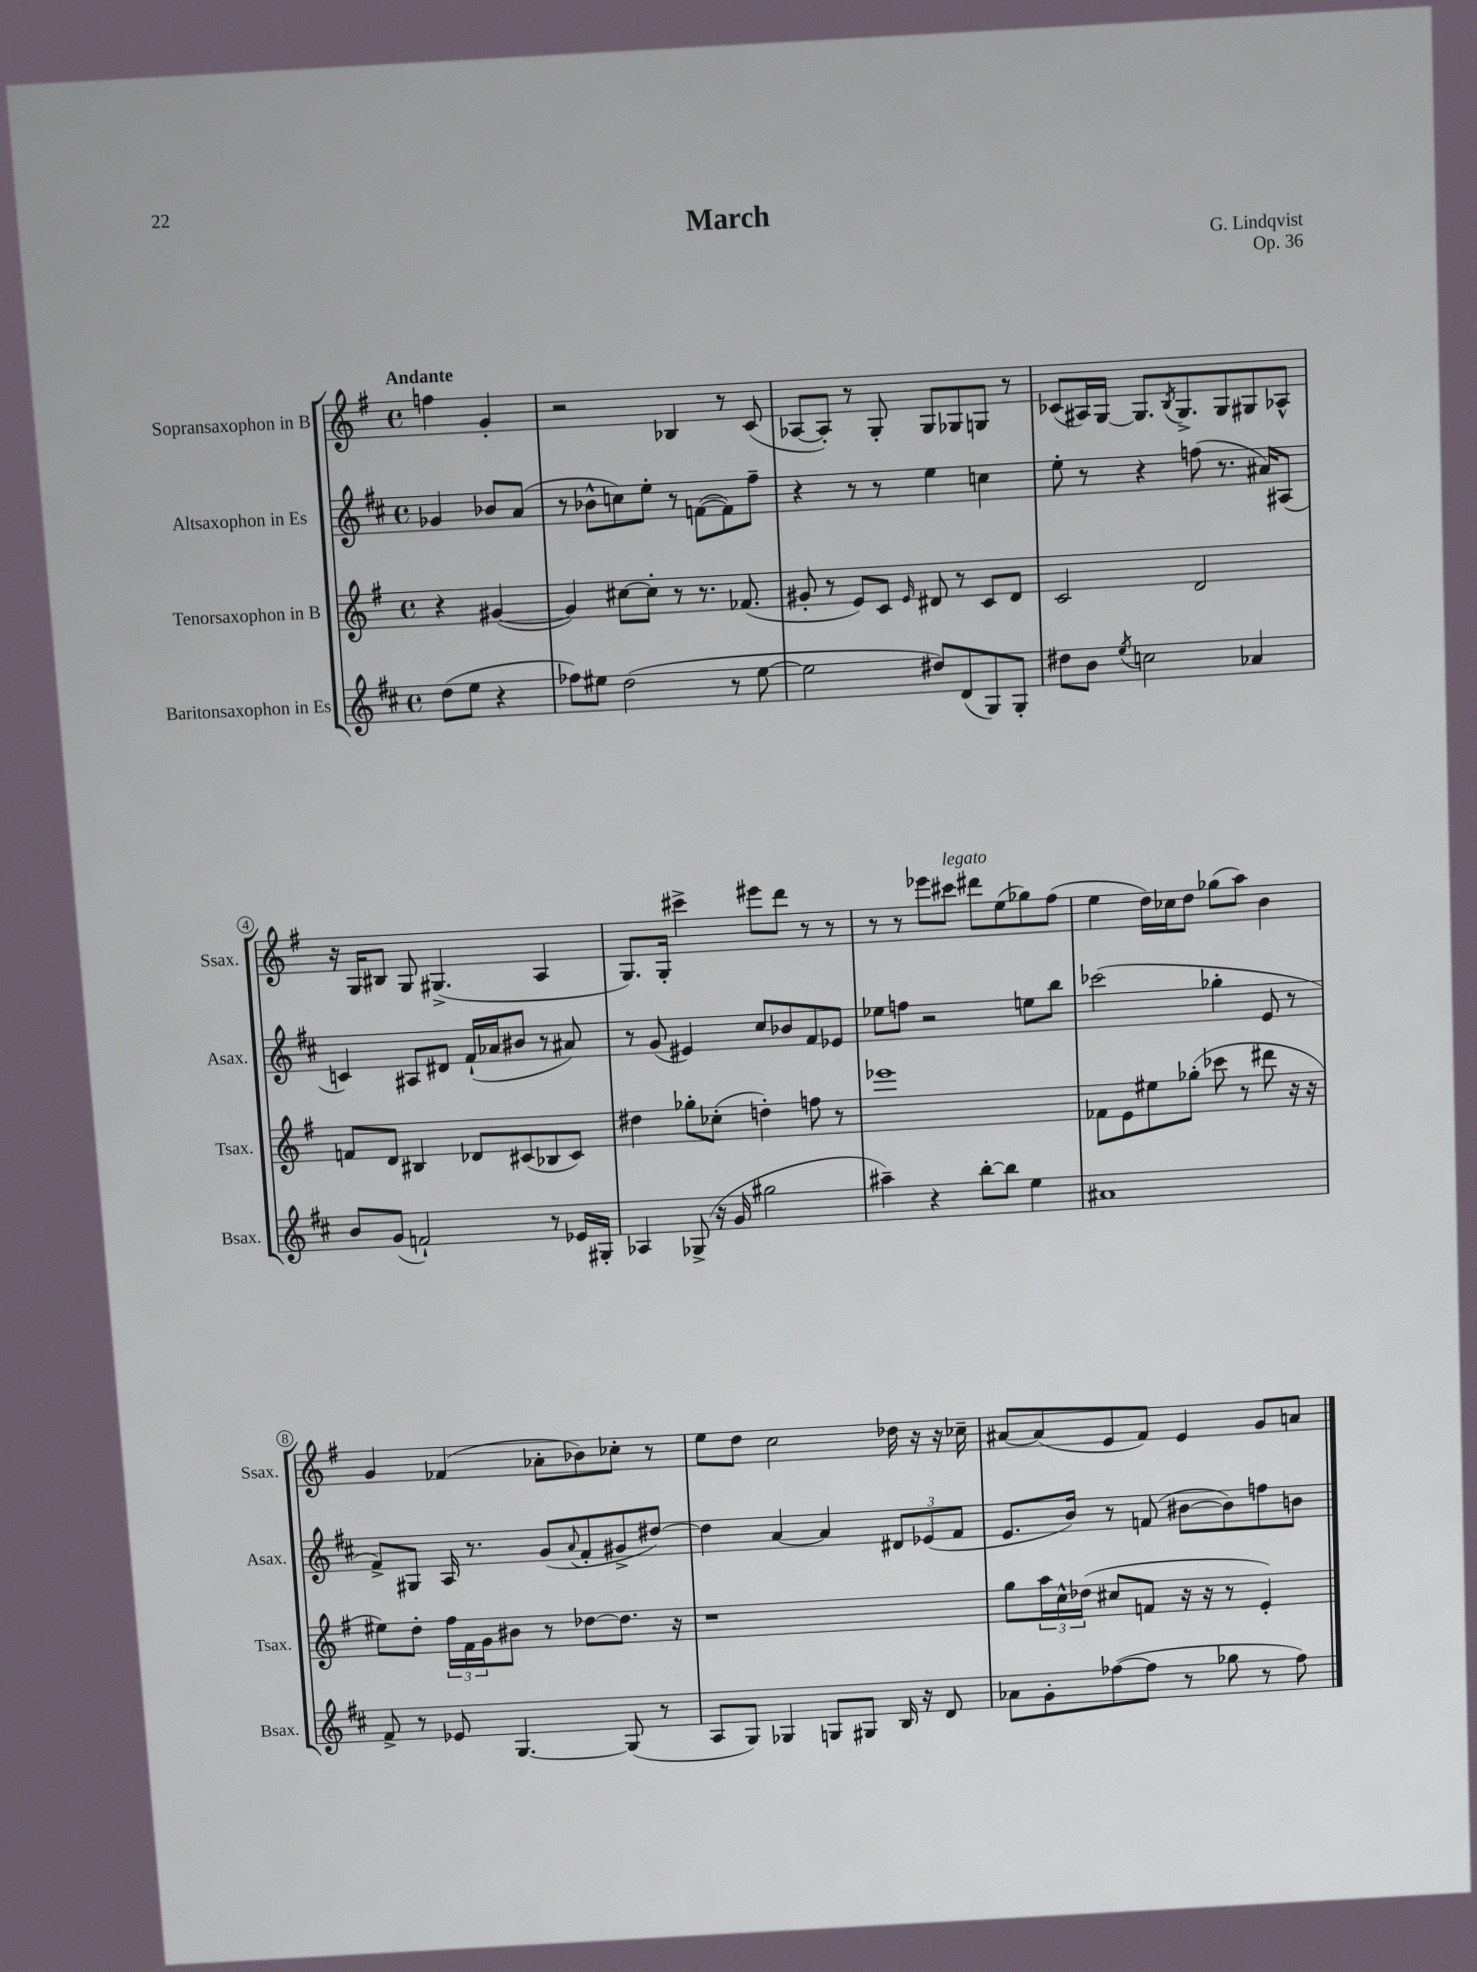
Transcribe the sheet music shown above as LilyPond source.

\header { title = "March" composer = "G. Lindqvist" opus = "Op. 36" }
<<
\new StaffGroup <<
\new Staff = "s0" \with { instrumentName = "Sopransaxophon in B" shortInstrumentName = "Ssax." } {
    \clef treble \key g \major \defaultTimeSignature \time 4/4 \partial 2 \tempo "Andante"
    f''4 g'4-. |
    r2 bes4 r8 c'8( |
    aes8~ aes8-.) r8 g8-. g8 ges8 g8 r8 |
    ces'8( ais16) g16~ g8. \acciaccatura { b8 } g8.-> g8 gis8 aes8-^ |
    r16 g16 bis8 g8 gis4.->( a4 |
    g8.) g16-. cis'''4-> eis'''8 d'''8 r8 r8 |
    r8 r8 ees'''8 cis'''8^\markup { \italic "legato" } dis'''8 e''8( ges''8) fis''8( |
    e''4 d''16) ces''16 d''8 ges''8( a''8) b'4 |
    g'4 fes'4( aes'8-. bes'8) ces''8-. r8 |
    e''8 d''8 c''2 des''16 r16 r16 ces''16-- |
    ais'8~ ais'8( e'8 fis'8) e'4 g'8 a'8 \bar "|." |
}
\new Staff = "s1" \with { instrumentName = "Altsaxophon in Es" shortInstrumentName = "Asax." } {
    \clef treble \key d \major \defaultTimeSignature \time 4/4 \partial 2
    ges'4 bes'8 a'8( |
    r8 bes'8-^ c''8) e''8-. r8 f'8~( f'8) fis''8-- |
    r4 r8 r8 e''4 c''4 |
    e''8-. r8 r4 f''8( r8. ais'16) ais8( |
    c'4) ais8 dis'8 fis'16-!( aes'16 bis'8 r8 ais'8) |
    r8 g'8( eis'4) cis''8 bes'8 fis'8 ees'8 |
    ees''8 f''8 r2 e''8 b''8 |
    ces'''2( ges''4-. e'8 r8 |
    fis'8->) gis8 a16 r8. g'8( \appoggiatura { a'8 } fis'8-. gis'8-> dis''8~) |
    dis''4 a'4~ a'4 \tuplet 3/2 { dis'8 ees'8( fis'8 } |
    e'8. b'16) r8 f'8( bis'8~ bis'8) f''8 b'8 \bar "|." |
}
\new Staff = "s2" \with { instrumentName = "Tenorsaxophon in B" shortInstrumentName = "Tsax." } {
    \clef treble \key g \major \defaultTimeSignature \time 4/4 \partial 2
    r4 gis'4~( |
    gis'4) cis''8~ cis''8-. r8 r8. fes'8.( |
    gis'8-. r8 e'8) c'8 \grace { e'16 } dis'8 r8 c'8 dis'8 |
    c'2 d'2 |
    f'8 d'8 bis4 des'8 cis'8( bes8 cis'8) |
    dis''4 ges''8-. ces''8-.( d''4-.) f''8 r8 |
    ees'''1 |
    fes'8 e'8 eis''8 ges''8-.( ces'''8 r8 dis'''8 r16 r16 |
    eis''8) d''8-. \tuplet 3/2 { fis''16 fis'16 g'16 } bis'8 r8 des''8~ des''8. r16 |
    r1 |
    g''8 \tuplet 3/2 { a''16 c''16-^ des''16( } cis''8 f'8 r16 r16 r8 e'4-.) \bar "|." |
}
\new Staff = "s3" \with { instrumentName = "Baritonsaxophon in Es" shortInstrumentName = "Bsax." } {
    \clef treble \key d \major \defaultTimeSignature \time 4/4 \partial 2
    d''8( e''8 r4 |
    fes''8) eis''8 d''2( r8 eis''8~ |
    eis''2 dis''8) d'8( g8) g8-. |
    dis''8 b'8 \acciaccatura { e''8 } c''2 aes'4 |
    b'8 g'8( f'2-!) r8 ees'16 gis16-. |
    aes4 ges8->( r16 g'16 gis''2 |
    ais''4--) r4 b''8~-. b''8 e''4 |
    ais'1 |
    fis'8-> r8 ees'8 g4.~ g8( r8 |
    a8 g8) ges4 g8 gis8 b16 r16 d'8 |
    aes'8 g'8-. fes''8~( fes''8 r8 ges''8 r8 fes''8) \bar "|." |
}
>>
>>
\layout { \context { \Score \override BarNumber.stencil = #(make-stencil-circler 0.1 0.3 ly:text-interface::print) } }
